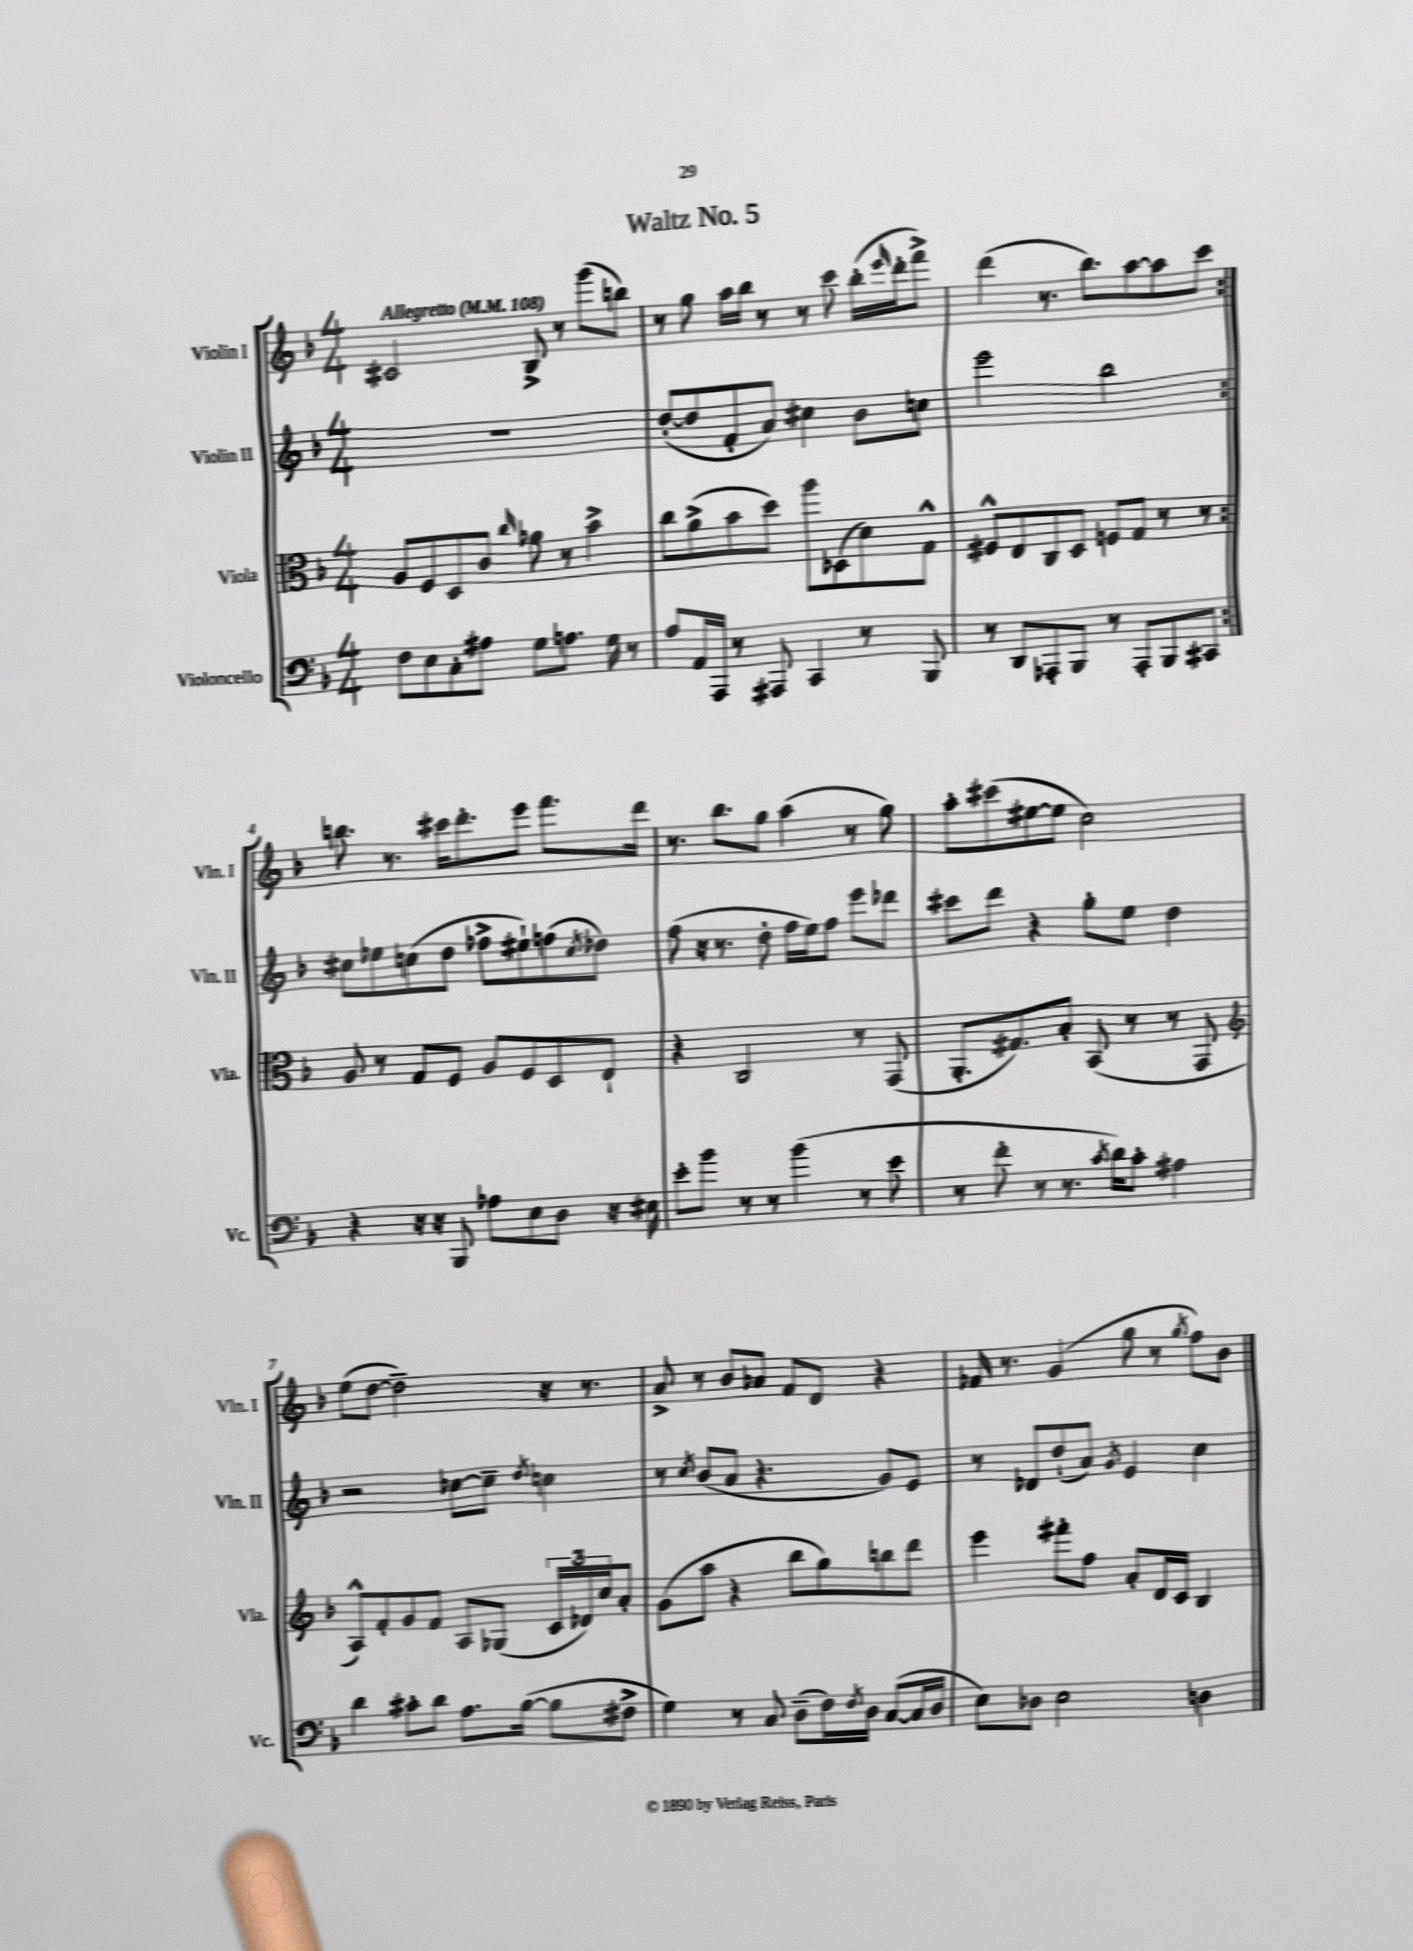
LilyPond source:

\header { title = "Waltz No. 5" }
<<
\new StaffGroup <<
\new Staff = "s0" \with { instrumentName = "Violin I" shortInstrumentName = "Vln. I" } {
    \clef treble \key f \major \numericTimeSignature \time 4/4 \tempo "Allegretto" 4 = 108
    \repeat volta 2 { cis'2 bes8-> r8 g'''8( b''8) |
    r8 g''8 a''16 bes''16 r8 r8 c'''8 bes''16-.( \grace { e'''16 } d'''16-. f'''8->) |
    d'''4( r8. bes''8.) a''8~ a''8 c'''8 | }
    b''8. r8. cis'''16 d'''8.-. e'''8 f'''8. d'''16 |
    r8. bes''8. g''8 a''4( r8 g''8) |
    a''8-. cis'''8( eis''8~ eis''8 c''2) |
    e''8( d''8~ d''2--) r16 r8. |
    a'8-> r8 bes'8 aes'8 f'8 d'8 r4 |
    fes'16 r8. g'4( g''8 r8 \acciaccatura { g''8 } f''8) bes'8 \bar "|." |
}
\new Staff = "s1" \with { instrumentName = "Violin II" shortInstrumentName = "Vln. II" } {
    \clef treble \key f \major \numericTimeSignature \time 4/4
    \repeat volta 2 { R1 |
    d''8~-.( d''8 f'8-. a'8) cis''4 bes'8 c''8 |
    e'''2 bes''2 | }
    cis''8 ees''8 c''8( d''8 fes''8-> eis''8-!) f''8( \acciaccatura { c''8 } des''8) |
    f''8( r16 r8. d''8-. f''16 e''16) f''8 e'''8 des'''8 |
    cis'''8 d'''8 r4 g''8-. e''8 d''4 |
    r2 ces''8~ ces''8-- \acciaccatura { d''8 } c''4 |
    r8 \acciaccatura { c''8 } bes'8( a'8 r4. g'8) e'8 |
    r8 des'8 d''8-!( a'8) \acciaccatura { g'8 } e'4 c''4 \bar "|." |
}
\new Staff = "s2" \with { instrumentName = "Viola" shortInstrumentName = "Vla." } {
    \clef alto \key f \major \numericTimeSignature \time 4/4
    \repeat volta 2 { a8 f8 d8 c'8 \grace { c''16 } aes'8 r8 bes'4-> |
    c''8 a'8->( bes'8 d''8) a''8 des8( d'8) g8-^ |
    fis8-^ e8 c8 d8 f8 g8 r8 r8 | }
    a8 r8 g8 f8 a8 f8 d8 e8-! |
    r4 c2 r8 g,8( |
    a,8.-. gis8.) bes8-. bes,8( r8 r8 g,8 |
    \clef treble a8-^) f'8-. g'8 f'8 a8 ges8( \tuplet 3/2 { c'16 des'16) c''16 } a'8-. |
    g'8( a''8 r4 bes''8 g''8) b''8 d'''8 |
    e'''4 fis'''8-. f''8 a'8-. d'16 c'16 bes4 \bar "|." |
}
\new Staff = "s3" \with { instrumentName = "Violoncello" shortInstrumentName = "Vc." } {
    \clef bass \key f \major \numericTimeSignature \time 4/4
    \repeat volta 2 { f8 e8 c8-. ais8 g8 a8. g16 r8 |
    a8 a,16 a,,16 r8 ais,,8 c,4 r8 bes,,8 |
    r8 d,8 aes,,8-. bes,,8 r8 aes,,8-. bes,,8 cis,8 | }
    r4 r16 r16 bes,,8 aes8 e8 d8 r16 eis16 |
    e'8-. bes'8 r8 r8 bes'4( r8 e'8 |
    r8 f'8-. r8 r8. \acciaccatura { c'8 } d'16) c'8-. ais4 |
    d'4 cis'8-. d'8 a8. bes16~( bes8 fis8-> |
    g4) r8 c8 d8--( f16) \acciaccatura { f8 } d16 c8~( c16 d16 |
    e8) des8 e2 d4 \bar "|." |
}
>>
>>
